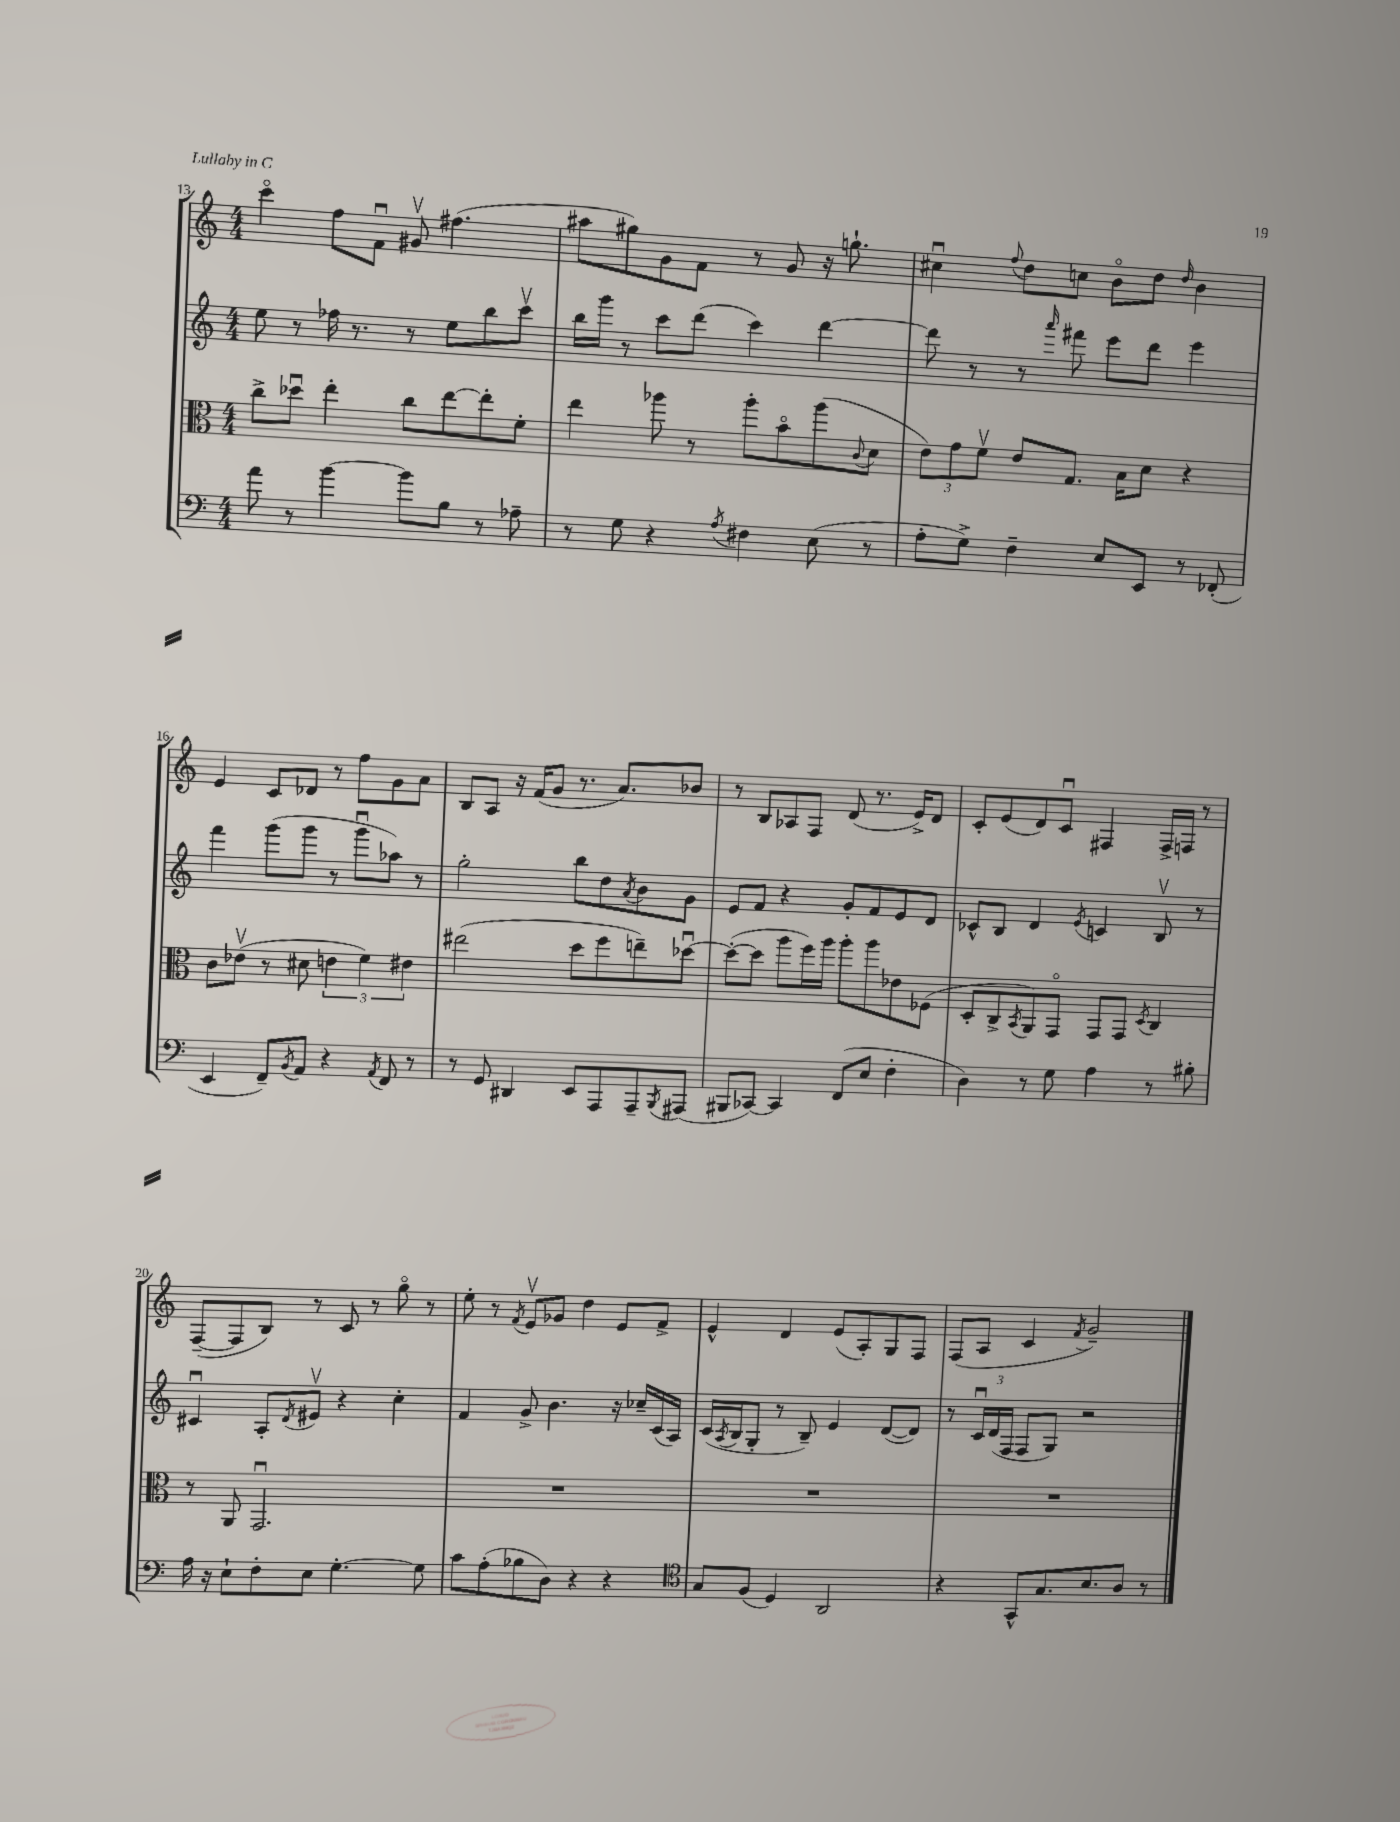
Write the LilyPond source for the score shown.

<<
\new StaffGroup <<
\new Staff = "s0" {
    \clef treble \key c \major \numericTimeSignature \time 4/4
    c'''4\flageolet f''8 f'8\downbow gis'8\upbow fis''4.( |
    ais''8 gis''8) g'8 f'8 r8 g'8 r16 g''8.-! |
    cis''4\downbow \appoggiatura { f''8 } d''8 c''8 b'8\flageolet d''8 \grace { d''16 } b'4 |
    e'4 c'8 des'8 r8 f''8 g'8 a'8 |
    b8 a8 r16 f'16( g'8 r8. a'8.) bes'8 |
    r8 b8 aes8 f8 d'8( r8. e'16->) d'8 |
    c'8-. e'8( d'8) c'8\downbow fis4 fis16-> f16 r8 |
    f8~--( f8 b8) r8 c'8 r8 g''8\flageolet r8 |
    e''8-. r8 \acciaccatura { f'8 } e'8\upbow ges'8 d''4 e'8 f'8-> |
    e'4-^ d'4 e'8( a8-.) g8 f8 |
    f8( a8 c'4 \acciaccatura { f'8 } g'2--) \bar "|." |
}
\new Staff = "s1" {
    \clef treble \key c \major \numericTimeSignature \time 4/4
    e''8 r8 fes''16 r8. r8 e''8 b''8 c'''8\upbow |
    b''16 g'''16 r8 c'''8 d'''8( c'''4) d'''4~ |
    d'''8 r8 r8 \grace { a'''16 } fis'''8 e'''8 d'''8 e'''4 |
    f'''4 g'''8( g'''8 r8 g'''8\downbow aes''8) r8 |
    g''2-. b''8 d''8 \acciaccatura { a'8 } b'8 g'8 |
    e'8 f'8 r4 g'8-. f'8 e'8 d'8 |
    ces'8-^ b8 d'4 \acciaccatura { e'8 } c'4 b8\upbow r8 |
    cis'4\downbow a8-. \acciaccatura { d'8 } eis'8\upbow r4 c''4-. |
    f'4 g'8-> b'4. r16 ces''16-- c'16( a16) |
    c'16( \acciaccatura { a8 } b16 g8-. r8 b8--) e'4 d'8~( d'8) |
    r8 \tuplet 3/2 { c'16\downbow d'16( f16 } f8 g8) r2 \bar "|." |
}
\new Staff = "s2" {
    \clef alto \key c \major \numericTimeSignature \time 4/4
    c''8-> des''8\downbow e''4-. c''8 e''8~ e''8-. f'8-. |
    e''4 aes''8 r8 aes''8-. b'8\flageolet aes''8( \appoggiatura { c'8 } d'8 |
    \tuplet 3/2 { e'8) g'8 f'8\upbow } e'8 g8. b16 d'8 r4 |
    c'8 ees'8\upbow( r8 dis'8 \tuplet 3/2 { e'4 f'4) eis'4 } |
    eis''2( d''8 f''8 e''8--) des''8~\downbow |
    des''8~-.( des''8 a''8 f''16) a''16 a''8-. a''8 ees'8 fes8( |
    d8-. c8-> \acciaccatura { b,8 } a,8) g,8\flageolet g,8 g,8 \acciaccatura { d8 } c4 |
    r8 a,8 g,2.\downbow |
    R1 |
    R1 |
    R1 \bar "|." |
}
\new Staff = "s3" {
    \clef bass \key c \major \numericTimeSignature \time 4/4
    a'8 r8 b'4~ b'8 b8 r8 aes8-- |
    r8 g8 r4 \acciaccatura { a8 } fis4 e8( r8 |
    a8-. g8->) f4-- e8 e,8 r8 fes,8-.( |
    e,4 f,8--) \acciaccatura { b,8 } a,8 r4 \acciaccatura { a,8 } f,8 r8 |
    r8 g,8 dis,4 e,8 a,,8 a,,8-- \acciaccatura { b,,8 } ais,,8( |
    bis,,8 ces,8~) ces,4 f,8( e8 f4-. |
    d4) r8 g8 a4 r8 bis8-. |
    a16 r16 e8-! f8-. e8 g4.~-. g8 |
    c'8 a8-.( bes8 d8) r4 r4 |
    \clef tenor g8 f8( d4) a,2 |
    r4 g,8-^ g8. b8. a8 r8 \bar "|." |
}
>>
>>
\layout { \context { \Score currentBarNumber = #13 } }
